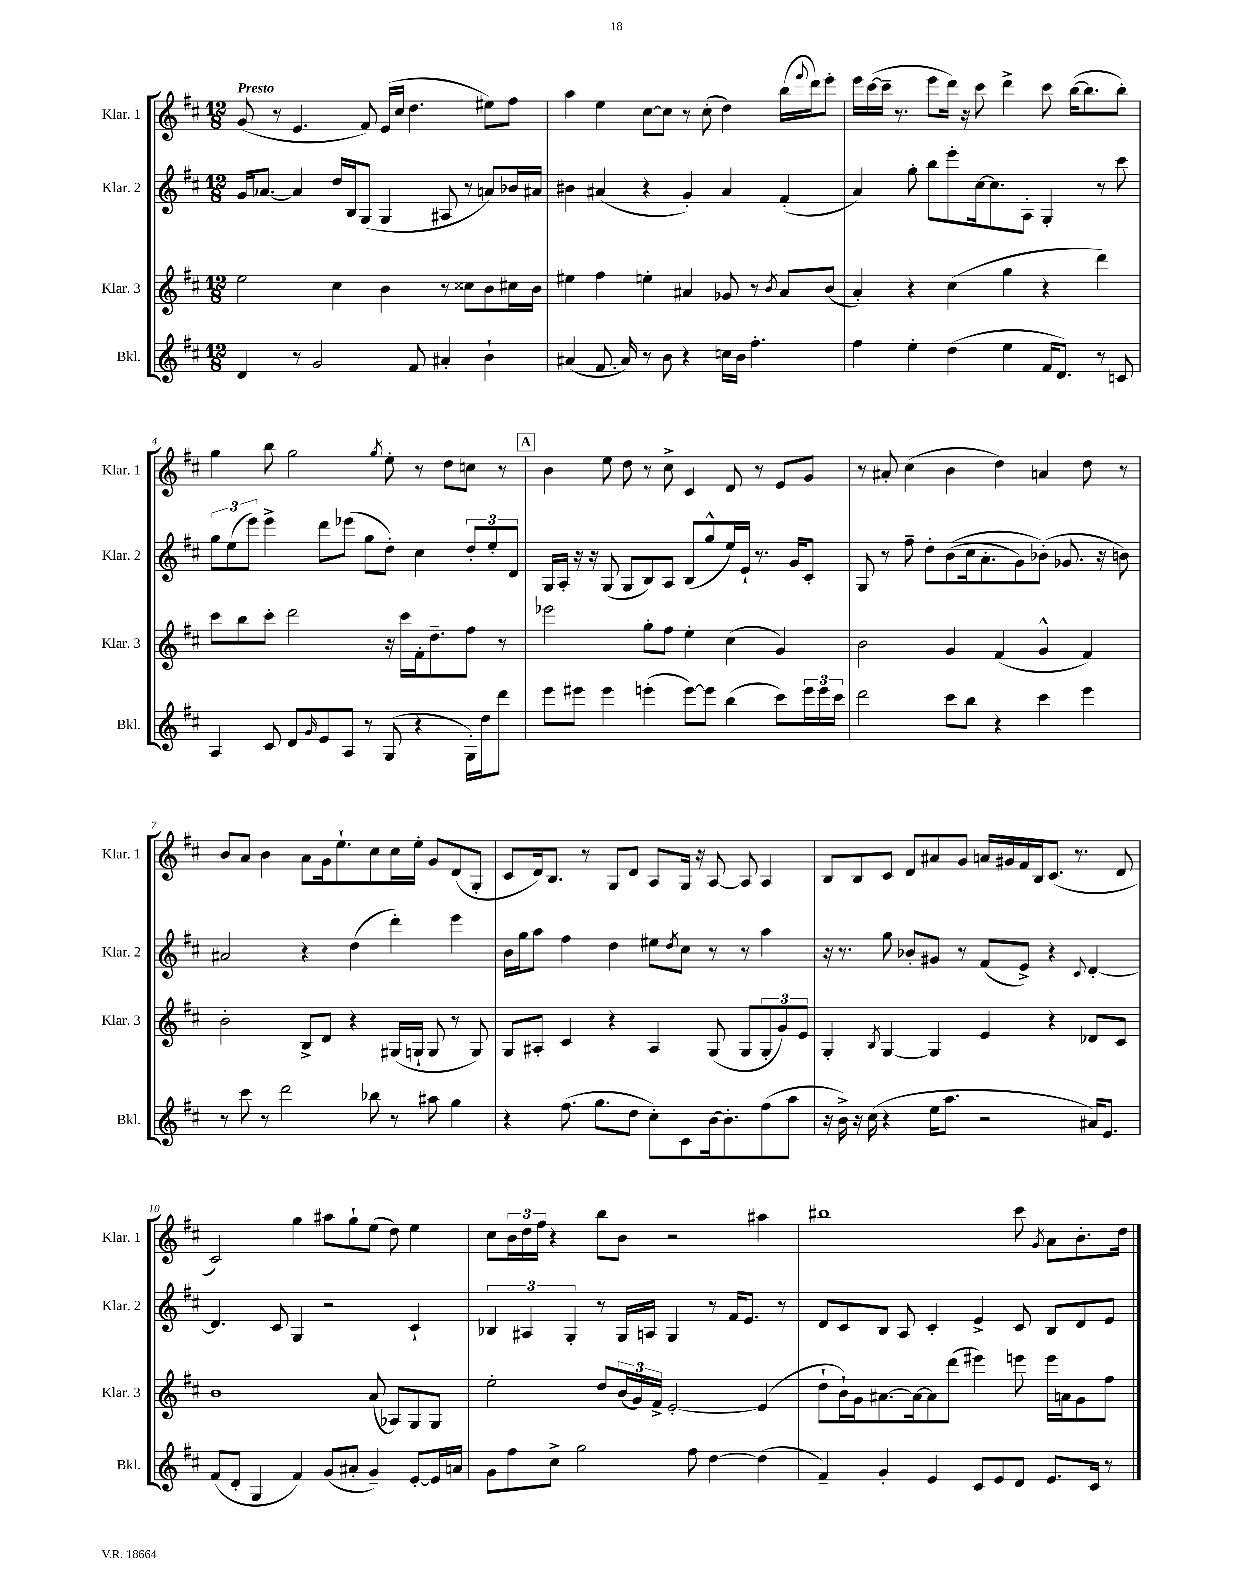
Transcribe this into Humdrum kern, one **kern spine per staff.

**kern	**kern	**kern	**kern
*part4	*part3	*part2	*part1
*staff4	*staff3	*staff2	*staff1
*I"Bkl.	*I"Klar. 3	*I"Klar. 2	*I"Klar. 1
*I'Bkl.	*I'Klar. 3	*I'Klar. 2	*I'Klar. 1
*clefG2	*clefG2	*clefG2	*clefG2
*k[f#c#]	*k[f#c#]	*k[f#c#]	*k[f#c#]
*M12/8	*M12/8	*M12/8	*M12/8
=1	=1	=1	=1
!	!	!	!LO:TX:a:B:t=Presto
4d/	2ee\	16g/KL	(8g/
.	.	[8.a-X/J	.
.	.	.	8r
8r	.	4a-/]	4.e/
2g/	.	.	.
.	4cc#\	16dd/LL	.
.	.	16B/J	.
.	.	(8G/J	8f#/)
.	4b\	4G/	(16e/LL
.	.	.	16cc#/JJ
8f#/	.	.	4.dd\
4a#X'/	8r	8A#X/	.
.	8cc##X\L	8r	.
4b`\	8b\	8an/L)	8ee#X\L)
.	16cc#X\L	16b-X/L	8ff#\J
.	16b\JJ	16a#X/JJ	.
=2	=2	=2	=2
(4a#X/	4ee#X\	4b#X\	4aa\
8.f#/	4ff#\	(4a#X/	4ee\
16a#/)	.	.	.
8r	4een'\	4r	[8cc#\L
8b\	.	.	8cc#\J]
4r	4a#X/	4g'/)	8r
.	.	.	(8cc#'\
16ccn\LL	8g-X/	4a#/	4dd\)
16b\JJ	.	.	.
4.ff#'\	8r	.	.
.	8qb/	.	.
.	8a#/L	(4f#'/	(16bb\LL
.	.	.	8qqfff#/
.	.	.	16ddd\J)
.	(8b/J	.	8eee'\J
=3	=3	=3	=3
4ff#\	4a'/)	4a/)	16eee\LL
.	.	.	([16ccc#\
.	.	.	16ccc#~\JJ]
.	.	.	8.r
4ee'\	4r	8gg'\	.
.	.	8bb\L	8eee\L
(4dd\	(4cc#\	8eee'\	16ddd\Jk)
.	.	.	16r
.	.	[16cc#\k	8ccc#\
.	.	8.cc#\]	.
4ee\	4gg\	.	4ddd^\
.	.	8A'\J	.
16f#/KL	4r	4G'/	8ccc#\
8.d/J)	.	.	.
.	.	.	([16bb\KL
.	.	.	8.bb\]
8r	4ddd\)	8r	.
8cn/	.	8ccc#\	8bb'\J)
!!LO:LB:g=z
=4	=4	=4	=4
4A/	8ccc#\L	12gg\L	4gg\
.	.	(12ee\	.
.	8bb\	.	.
.	.	12eee\J)	.
8c#/	8ccc#'\J	4eee^\	8bb\
8d/L	2ddd\	.	2gg\
16qqg/	.	.	.
8e/	.	8ddd\L	.
8A/J	.	(8eee-X\J	.
8r	.	8gg\L	.
.	.	.	8qgg/
(8G/	16r	8dd'\J)	8ee'\
.	16ccc#\LL	.	.
4r	16f#'\J	4cc#\	8r
.	8.dd~\	.	.
.	.	.	8dd\L
16G'\LL)	8ff#\J	12dd'/L	8ccn\J
16dd\J	.	.	.
.	.	12ee'/	.
8ddd\J	8r	.	8r
.	.	12d/J	.
!!LO:REH:place=s1:t=A
=5	=5	=5	=5
8eee\L	2eee-X\	16G/LL	4b\
.	.	16A'/JJ	.
8eee#X\J	.	16r	.
.	.	16r	.
4eee#\	.	(8G/	8ee\
.	.	8G/L	8dd\
(4eeen'\	8gg'\L	8B/)	8r
.	8ff#\J	8A/J	8cc#^\
[8eee\L)	4ee'\	(8B/L	4c#/
8eee\J]	.	8gg^^/	.
(4bb\	(4cc#\	16ee/L)	8d/
.	.	16e`/JJ	.
.	.	8.r	8r
8ccc#\L)	4g/)	.	8e/L
.	.	16g/KL	.
24eee\L	.	8c#'/J	8g/J
24eee\	.	.	.
24ccc#\JJ	.	.	.
=6	=6	=6	=6
2ddd\	2b\	8G/	8r
.	.	8r	8a#X'/
.	.	8ff#~\	(4cc#\
.	.	8dd'\L	.
8ccc#\L	4g/	((8b\	4b\
8bb\J	.	16cc#\k	.
.	.	8.a'\	.
4r	(4f#/	.	4dd\)
.	.	8g\)	.
4ccc#\	4g^^/	(8b-X'\J)	4an/
.	.	8.g-X/	.
4eee\	4f#/)	.	8dd\
.	.	16r	.
.	.	8bn\)	8r
!!LO:LB:g=z
=7	=7	=7	=7
8r	2b'\	2a#X/	8b/L
8ccc#\	.	.	8a/J
8r	.	.	4b\
2ddd\	.	.	.
.	8B^/L	4r	8a\L
.	8d/J	.	16g\k
.	.	.	8.ee`\
.	4r	(4dd\	.
8bb-X\	.	.	8cc#\
8r	(16G#X/LL	4ddd'\)	16cc#\L
.	16Gn`/JJ	.	16ee'\JJ
8aa#X\	8G/	.	8g/L
4gg\	8r	4eee\	(8d/
.	8G/)	.	8G'/J
=8	=8	=8	=8
4r	8G/L	16b\LL	8c#/L
.	.	16gg\J	.
.	8A#X'/J	8aa\J	16d/k)
.	.	.	8.B/J
(8.ff#\	4c#/	4ff#\	.
.	.	.	8r
8.gg\L	.	.	.
.	4r	4dd\	8G/L
8dd\J	.	.	8d/J
8cc#'\L)	4A#/	8ee#X\L	8A/L
.	.	8qdd/	.
8c#\	.	8cc#\J	16G/Jk
.	.	.	16r
[16b\k	(8G/	8r	[8A/
8.b'\]	.	.	.
.	8G/L	8r	8A/]
(8ff#\	12G'/	4aa\	4A/
.	12g/)	.	.
8aa\J	.	.	.
.	12e/J	.	.
=9	=9	=9	=9
16r	4G'/	16r	8B/L
16b^\)	.	8.r	.
16r	.	.	8B/
(16cc#\	.	.	.
.	8qB/	.	.
4r	[4G/	8gg\	8c#/J
.	.	8b-X'/L	8d/L
16ee\KL	4G/]	8g#X/J	8a#X/
8.aa\J	.	.	.
.	.	8r	8g/J
2r	4e/	(8f#/L	16an/LL
.	.	.	16g#X/
.	.	8e^/J)	16f#/
.	.	.	16B/J
.	4r	4r	(8.c#/J
.	.	.	8.r
.	.	8qqc#/	.
16a#X/KL)	8d-X/L	[4d'/	.
8.e/J	.	.	.
.	8c#/J	.	8d/
!!LO:LB:g=z
=10	=10	=10	=10
(8f#/L	1b	4.d/]	2c#/)
8d'/J	.	.	.
4G/	.	.	.
.	.	8c#/	.
4f#/)	.	4G/	4gg\
(8g/L	.	2r	8aa#X\L
8a#X'/J	.	.	8gg`\
4g~/)	(8a/	.	(8ee\J
.	8A-X/L)	.	8dd\)
[8e'/L	8G/	4c#`/	4ee\
16e/L]	8G/J	.	.
16an/JJ	.	.	.
=11	=11	=11	=11
8g\L	2ee'\	6B-X/	8cc#\L
8ff#\	.	.	24b\L
.	.	6A#X/	24dd\
.	.	.	24ff#\JJ
8cc#^\J	.	.	4r
.	.	6G'/	.
2gg\	.	.	.
.	8dd/L	8r	8bb\L
.	(24b/L	16G/LL	8b\J
.	24g/)	.	.
.	.	16An/JJ	.
.	24f#^/JJ	.	.
.	[2e'/	4G/	2r
8ff#\	.	.	.
[4dd\	.	8r	.
.	.	16f#/KL	.
.	.	8.e/J	.
(4dd\]	(4e/]	.	4aa#X\
.	.	8r	.
=12	=12	=12	=12
4f#~/)	8dd`\L	8d/L	1bb#X
.	16b`\L)	8c#/	.
.	16g\J	.	.
4g'/	[8.a#X\	8B/J	.
.	.	8A/	.
.	16a#\k_	.	.
4e/	8a#\]	4c#'/	.
.	(8ddd\J	.	.
8c#/L	4eee#X\)	4e^/	.
8e/	.	.	.
8d/J	8eeen\	8c#/	8ccc#\
.	.	.	8qg/
8.e/L	16eee\LL	8B/L	8a\L
.	16an\J	.	.
.	8g\	8d/	8.b'\
16c#/Jk	.	.	.
8r	8ff#\J	8e/J	.
.	.	.	16dd\Jk
==	==	==	==
*-	*-	*-	*-
